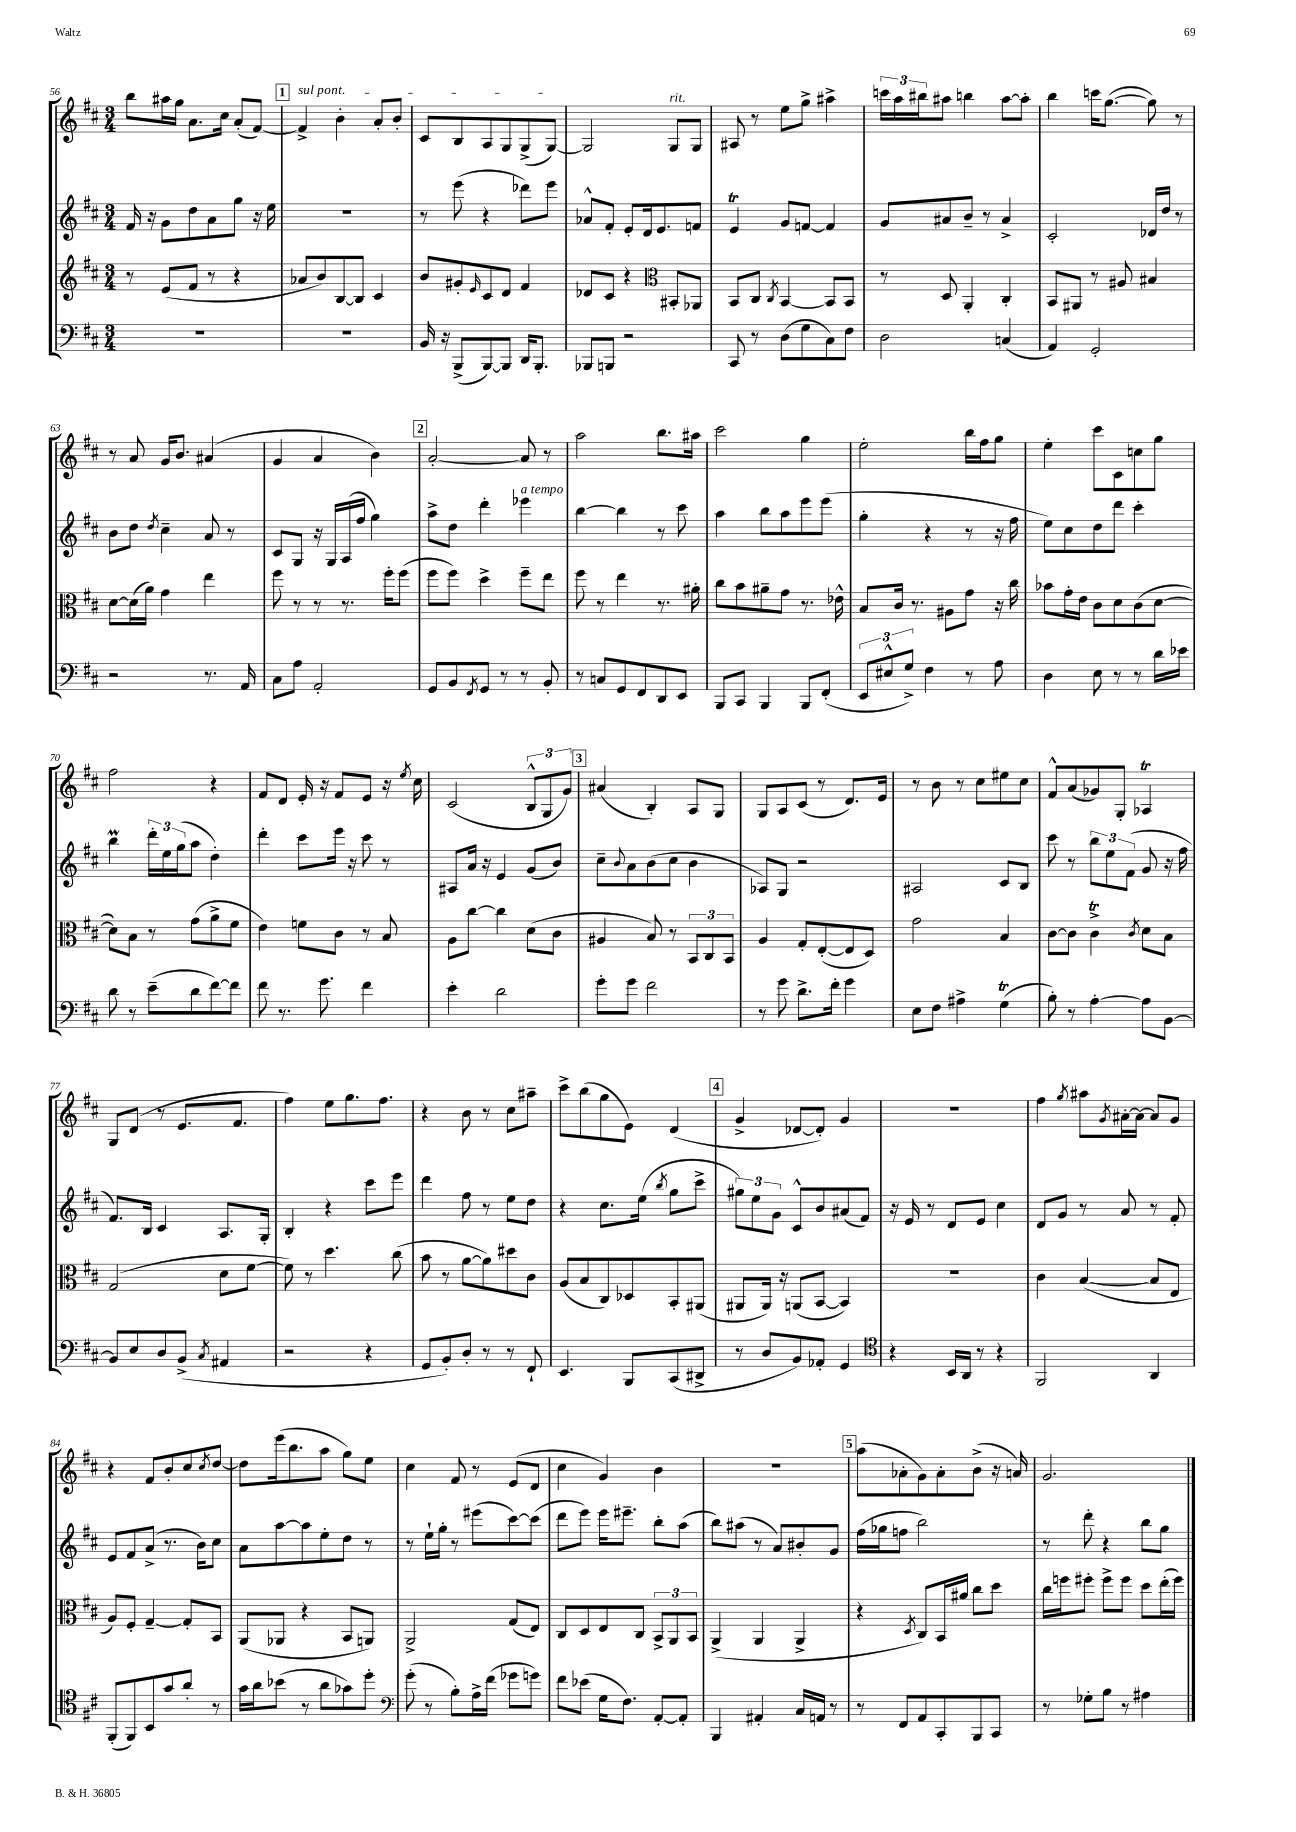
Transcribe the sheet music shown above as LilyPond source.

<<
\new StaffGroup <<
\new Staff = "s0" {
    \clef treble \key d \major \numericTimeSignature \time 3/4
    b''8 ais''16 g''16 a'8. cis''16 a'8-.( fis'8~) |
    \mark \markup { \box "1" } \once \override TextSpanner.bound-details.left.text = \markup { \italic "sul pont." } fis'4->\startTextSpan b'4-. a'8-. b'8-. |
    cis'8 b8 a8 g8 g8->( g8~\stopTextSpan) |
    g2 g8^\markup { \italic "rit." } g8 |
    ais8 r8 e''8 g''8-> ais''4-> |
    \tuplet 3/2 { c'''16 a''16 bis''16 } ais''8 b''4 ais''8~ ais''8-. |
    b''4 c'''16 g''8.~( g''8) r8 |
    r8 a'8 g'16 b'8. ais'4( |
    g'4 a'4 b'4) |
    \mark \markup { \box "2" } a'2~-. a'8 r8 |
    a''2 b''8. ais''16 |
    cis'''2 g''4 |
    e''2-. b''16 fis''16 g''8 |
    e''4-. cis'''8 cis'8 c''8 g''8 |
    fis''2 r4 |
    fis'8 d'8 e'16-. r16 fis'8 e'8 r16 \acciaccatura { e''8 } cis''16 |
    cis'2( \tuplet 3/2 { b8-^ g8 g'8) } |
    \mark \markup { \box "3" } ais'4( b4-.) a8 g8 |
    g8 a8 cis'8( r8 d'8.) e'16 |
    r8 b'8 r8 cis''8 eis''8 cis''8 |
    fis'8-^ a'8( ges'8) g8-. aes4\trill |
    g8 d'8( r8 e'8. fis'8. |
    fis''4) e''8 g''8. fis''8. |
    r4 b'8 r8 cis''8 ais''8-- |
    cis'''8-> b''8( g''8 e'8) d'4( |
    \mark \markup { \box "4" } g'4-> des'8~ des'8-.) g'4 |
    R2. |
    fis''4 \acciaccatura { g''8 } ais''8 \acciaccatura { g'8 } ais'16~-. ais'16~ ais'8 g'8 |
    r4 fis'8 b'8-. cis''8 \acciaccatura { cis''8 } d''8~ |
    d''8 e'''16( b''8. a''8 g''8) e''8 |
    cis''4 fis'8 r8 e'8( d'8 |
    cis''4 g'4) b'4 |
    R2. |
    \mark \markup { \box "5" } a''8( aes'8-. g'8) aes'8-. b'8->( r16 a'16) |
    g'2. \bar "|." |
}
\new Staff = "s1" {
    \clef treble \key d \major \numericTimeSignature \time 3/4
    fis'16 r16 g'8 d''8 a'8 g''8 r16 e''16 |
    \mark \markup { \box "1" } R2. |
    r8 e'''8( r4 des'''8) e'''8 |
    aes'8-^ fis'8-. e'8-. d'16 e'8. f'8 |
    e'4\trill g'8 f'8~ f'4 |
    g'8 ais'8 b'8-- r8 ais'4-> |
    cis'2-. des'16 d''16 r8 |
    b'8 d''8 \acciaccatura { d''8 } cis''4-- a'8 r8 |
    cis'8 g8 r16 g16 a16( fis''16 g''4) |
    \mark \markup { \box "2" } a''8-> d''8 d'''4-. ees'''4^\markup { \italic "a tempo" } |
    b''4~ b''4 r8 cis'''8 |
    a''4 b''8 a''8 e'''8 e'''8( |
    g''4-. r4 r8 r16 fis''16 |
    e''8) cis''8 d''8 d'''8 cis'''4-. |
    b''4\prall \tuplet 3/2 { d'''16-. e''16 g''16( } a''8 d''4-.) |
    d'''4-. cis'''8 e'''16 r16 cis'''8 r8 |
    ais8 a'16 r16 e'4 g'8( b'8) |
    \mark \markup { \box "3" } cis''8-- \appoggiatura { b'8 } a'8 b'8( cis''8 b'4 |
    aes8) g8 r2 |
    ais2 cis'8 b8 |
    cis'''8 r8 \tuplet 3/2 { b''8 e''8 fis'8( } g'8 r16 fis''16 |
    fis'8.) b16 cis'4 a8. g16-. |
    b4-. r4 cis'''8 e'''8 |
    d'''4 fis''8 r8 e''8 d''8 |
    r4 cis''8. e''16( \acciaccatura { b''8 } g''8 cis'''8-> |
    \mark \markup { \box "4" } \tuplet 3/2 { gis''8) e''8 g'8 } cis'8-^ b'8 ais'8( fis'8) |
    r16 e'16 r8 d'8 e'8 cis''4 |
    d'8 g'8 r8 a'8 r8 fis'8-. |
    e'8 fis'8 a'8->( r8. b'16) cis''8 |
    a'8 a''8~ a''8 e''8-. d''8 r8 |
    r8 e''16-! g''16-. r8 eis'''8( cis'''8~) cis'''8( |
    d'''8 e'''8) e'''16 eis'''8.-- b''8-. a''8( |
    b''8) ais''8( r8 a'8) bis'8-. g'8 |
    \mark \markup { \box "5" } fis''16( ges''16 f''8 b''2) |
    r8 d'''8-. r4 b''8 g''8 \bar "|." |
}
\new Staff = "s2" {
    \clef treble \key d \major \numericTimeSignature \time 3/4
    r8 e'8( fis'8 r8 r4 |
    \mark \markup { \box "1" } aes'8 b'8) b8~ b8 cis'4 |
    b'8 gis'8-. \grace { e'16 } cis'8 d'8 fis'4 |
    des'8 cis'8 r4 \clef alto bis,8-. aes,8 |
    b,8 cis8 \acciaccatura { cis8 } b,4~ b,8 b,8 |
    r8 d8 a,4-. cis4-. |
    b,8 ais,8 r8 ais8 bis4 |
    d'8~ d'16( a'16) g'4 e''4 |
    fis''8 r8 r8 r8. fis''16-. fis''8( |
    \mark \markup { \box "2" } fis''8 fis''8) d''4-> fis''8-- e''8 |
    fis''8 r8 e''4 r8. ais'16-. |
    cis''8 b'8 ais'8-- g'8 r8. ees'16-^ |
    b8 cis'16 r8. ais8 g'8 r16 cis''16 |
    bes'8 g'16-. e'16 cis'8 d'8 cis'8( d'8~ |
    d'8) b8 r8 g'8( a'8-> fis'8 |
    e'4) f'8 cis'8 r8 b8 |
    a8 cis''8~ cis''4 d'8( cis'8 |
    \mark \markup { \box "3" } ais4 b8) r8 \tuplet 3/2 { b,8 cis8 b,8 } |
    a4 g8-. e8~-.( e8 d8) |
    g'2 b4 |
    cis'8~ cis'8 cis'4->\trill \acciaccatura { cis'8 } d'8 b8 |
    g2( d'8 fis'8~ |
    fis'8) r8 d''4. cis''8( |
    b'8 r8 a'8~ a'8) dis''8 cis'8 |
    a8( b8 cis8) des8 b,8-. ais,8( |
    \mark \markup { \box "4" } ais,8 ais,16) r16 a,8( b,8~ b,4) |
    R2. |
    cis'4 b4~( b8 e8 |
    a8) fis8-. g4~-- g8-. b,8 |
    a,8( aes,8 r4 b,8 a,8) |
    a,2-> g8( e8) |
    cis8 d8 e8 cis8 \tuplet 3/2 { b,8-> a,8 b,8 } |
    a,4->( a,4 a,4-> |
    \mark \markup { \box "5" } r4 \acciaccatura { d8 } cis8) b,16 ais'16 cis''8 d''8 |
    cis''16 f''16 fis''8-. fis''8-> fis''8 d''8 e''16-.( fis''16) \bar "|." |
}
\new Staff = "s3" {
    \clef bass \key d \major \numericTimeSignature \time 3/4
    R2. |
    \mark \markup { \box "1" } R2. |
    b,16 r16 b,,8->( b,,8~) b,,8 d,16 b,,8.-. |
    bes,,8 b,,8 r2 |
    cis,8 r8 d8( g8 cis8) fis8 |
    d2 c4( |
    a,4) g,2-. |
    r2 r8. a,16 |
    cis8 a8 a,2-. |
    \mark \markup { \box "2" } g,8 b,8 \acciaccatura { fis,8 } g,8 r8 r8 b,8-. |
    r8 c8 g,8 fis,8 d,8 e,8 |
    b,,8 cis,8 b,,4 b,,8 fis,8-.( |
    \tuplet 3/2 { e,8 eis8-^ g8->) } fis4 r8 a8 |
    d4 e8 r8 r8 d'16 ees'16 |
    d'8 r8 e'8--( d'8 fis'8~) fis'8 |
    fis'8 r8. g'8. fis'4 |
    e'4-. d'2 |
    \mark \markup { \box "3" } g'8-. g'8 fis'2 |
    r8 g'8 d'8.-> fis'16-. g'4 |
    e8 fis8 ais4-> g4\trill( |
    b8-.) r8 a4~-. a8 b,8~ |
    b,8 e8 d8 b,8->( \acciaccatura { cis8 } ais,4 |
    r2 r4 |
    g,8 b,8-.) d8-. r8 r8 fis,8-! |
    e,4. b,,8 cis,8( dis,8-> |
    \mark \markup { \box "4" } r8 d8 b,8) aes,8-. g,4 |
    \clef tenor r4 b,16 a,16 r8 r4 |
    fis,2 a,4 |
    fis,8-.( fis,8) b,8 g'8 a'8-. r8 |
    g'16 a'16 bes'8( r8 a'8 ges'8) d''8-. |
    \clef bass g'8-.( r8 b8-.) a16-> fis'16( ges'8 g'8) |
    fis'8 ees'8( g16 fis8.) a,8~-. a,8-. |
    b,,4 ais,4-. cis16 a,16 r8 |
    \mark \markup { \box "5" } r8 fis,8 a,8 cis,8-. b,,8 cis,8 |
    r8 ges8-. b8 r8 ais4 \bar "|." |
}
>>
>>
\layout { \context { \Score currentBarNumber = #56 } }
